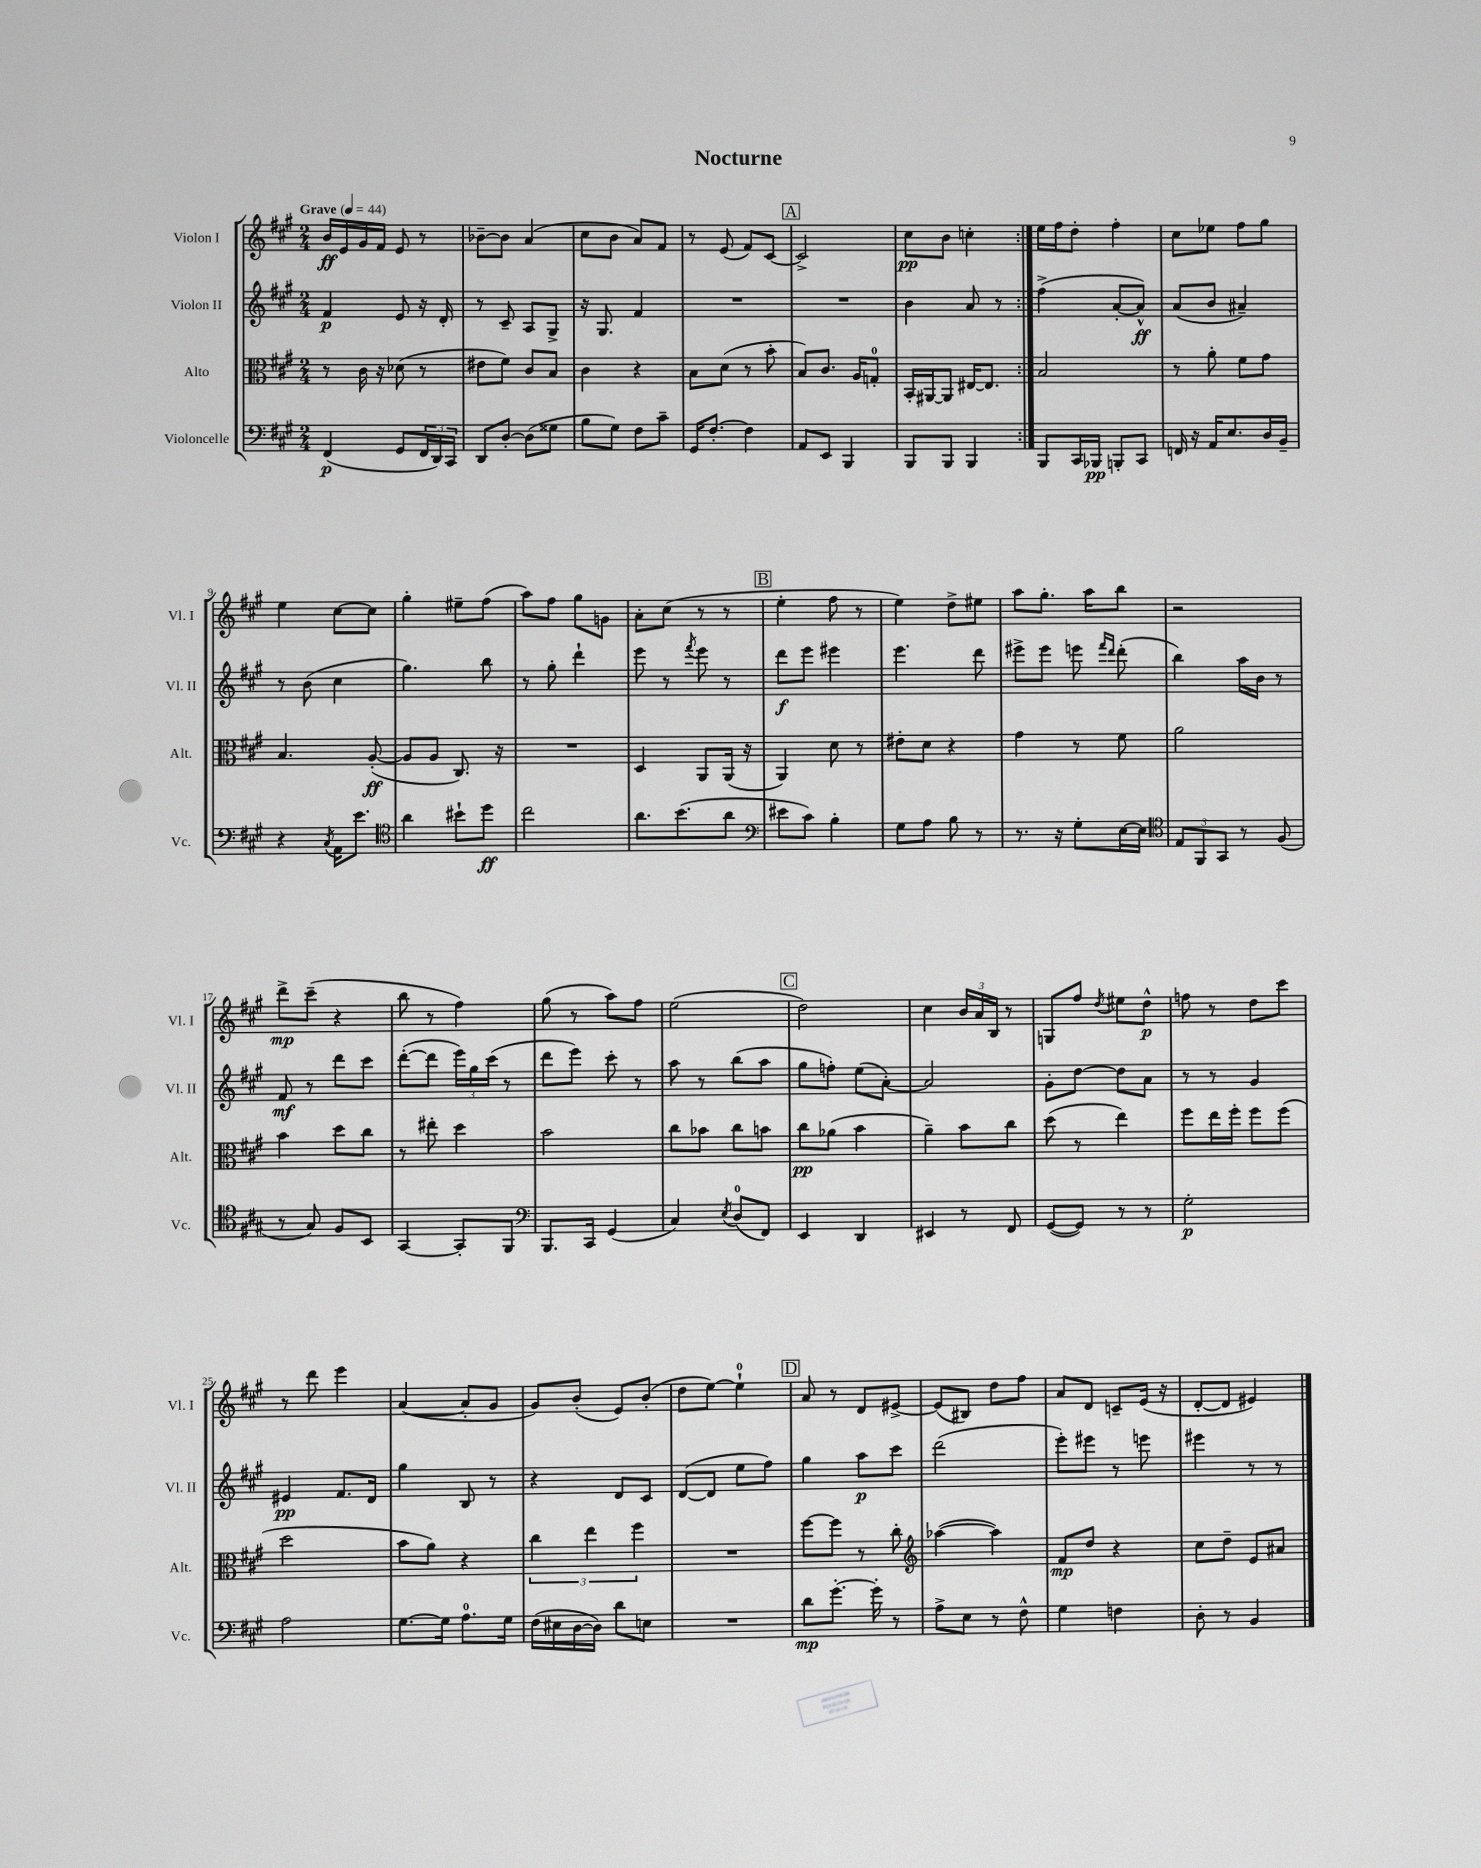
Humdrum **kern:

**kern	**dynam	**kern	**dynam	**kern	**dynam	**kern	**dynam
*part4	*part4	*part3	*part3	*part2	*part2	*part1	*part1
*staff4	*staff4	*staff3	*staff3	*staff2	*staff2	*staff1	*staff1
*I"Violoncelle	*	*I"Alto	*	*I"Violon II	*	*I"Violon I	*
*I'Vc.	*	*I'Alt.	*	*I'Vl. II	*	*I'Vl. I	*
*clefF4	*	*clefC3	*	*clefG2	*	*clefG2	*
*k[f#c#g#]	*	*k[f#c#g#]	*	*k[f#c#g#]	*	*k[f#c#g#]	*
*M2/4	*	*M2/4	*	*M2/4	*	*M2/4	*
*MM44	*	*MM44	*	*MM44	*	*MM44	*
=1	=1	=1	=1	=1	=1	=1	=1
!	!	!	!	!	!	!LO:TX:a:B:t=Grave	!
(4FF#/	p	8r	.	4f#/	p	16b/LL	ff
.	.	.	.	.	.	16e/	.
.	.	16c#\	.	.	.	16g#/	.
.	.	16r	.	.	.	16f#/JJ	.
8GG#/L	.	(8d-X\	.	8e/	.	8e/	.
24FF#/L	.	8r	.	16r	.	8r	.
24DD/)	.	.	.	.	.	.	.
.	.	.	.	16d'/	.	.	.
24CC#/JJ	.	.	.	.	.	.	.
=2	=2	=2	=2	=2	=2	=2	=2
8DD/L	.	8e#X\L	.	8r	.	[8b-X~\L	.
[8D'/J	.	8f#\J)	.	8c#~/	.	8b-\J]	.
(8D\L]	.	8c#/L	.	8A/L	.	(4a/	.
8G##X\J	.	8B/J	.	8G#^/J	.	.	.
=3	=3	=3	=3	=3	=3	=3	=3
8B\L	.	4c#\	.	16r	.	8cc#\L	.
.	.	.	.	8.G#/	.	.	.
8G#\J)	.	.	.	.	.	8b\J	.
8F#\L	.	4r	.	4f#/	.	8a/L)	.
8c#~\J	.	.	.	.	.	8f#/J	.
=4	=4	=4	=4	=4	=4	=4	=4
16GG#/KL	.	8B\L	.	2r	.	8r	.
[8.F#'/J	.	.	.	.	.	.	.
.	.	(8d\J	.	.	.	(8e/	.
4F#\]	.	8r	.	.	.	8f#/L)	.
.	.	8b'\	.	.	.	[8c#/J	.
!!LO:REH:place=s1:t=A
=5	=5	=5	=5	=5	=5	=5	=5
8AA/L	.	8B/L)	.	2r	.	2c#^/]	.
8EE/J	.	8.c#/J	.	.	.	.	.
4BBB/	.	.	.	.	.	.	.
.	.	16A/KL	.	.	.	.	.
.	.	8Gn'/J	.	.	.	.	.
=6	=6	=6	=6	=6	=6	=6	=6
8BBB/L	.	16BB'/LL	.	4b\	.	8cc#\L	pp
.	.	[16AA#X/J	.	.	.	.	.
8BBB/J	.	8AA#/J]	.	.	.	8b\J	.
4BBB/	.	[16E#X/KL	.	8a/	.	4ccn'\	.
.	.	8.E#/J]	.	.	.	.	.
.	.	.	.	8r	.	.	.
=7:|!	=7:|!	=7:|!	=7:|!	=7:|!	=7:|!	=7:|!	=7:|!
8BBB/L	.	2B/	.	(4ff#^\	.	16ee\LL	.
.	.	.	.	.	.	16ff#\J	.
16CC#/L	.	.	.	.	.	8dd'\J	.
16BBB-X/JJ	pp	.	.	.	.	.	.
8BBBn'/L	.	.	.	[8a'/L	.	4ff#'\	.
8CC#/J	.	.	.	8a^^/J])	ff	.	.
=8	=8	=8	=8	=8	=8	=8	=8
16FFn/	.	8r	.	(8a/L	.	8cc#\L	.
16r	.	.	.	.	.	.	.
16AA/KL	.	8a'\	.	8b/J	.	8ee-X\J	.
8.E/	.	.	.	.	.	.	.
.	.	8f#\L	.	4a#X~/)	.	8ff#\L	.
16D/L	.	8g#\J	.	.	.	8gg#\J	.
16BB~/JJ	.	.	.	.	.	.	.
!!LO:LB:g=z
=9	=9	=9	=9	=9	=9	=9	=9
4r	.	4.B/	.	8r	.	4ee\	.
.	.	.	.	(8b\	.	.	.
8qC#/	.	.	.	.	.	.	.
16AA\KL	.	.	.	4cc#\	.	[8cc#\L	.
8.e\J	.	.	.	.	.	.	.
.	.	([8A'/	ff	.	.	8cc#\J]	.
=10	=10	=10	=10	=10	=10	=10	=10
*clefC4	*	*	*	*	*	*	*
4a\	.	8A/L]	.	4.gg#\)	.	4gg#'\	.
.	.	8A/J	.	.	.	.	.
8b#X`\L	.	8.C#/)	.	.	.	8ee#X~\L	.
8dd\J	ff	.	.	8bb\	.	(8ff#\J	.
.	.	16r	.	.	.	.	.
=11	=11	=11	=11	=11	=11	=11	=11
2cc#\	.	2r	.	8r	.	8aa\L)	.
.	.	.	.	8gg#'\	.	8ff#\J	.
.	.	.	.	4ddd`\	.	8gg#\L	.
.	.	.	.	.	.	8gn\J	.
=12	=12	=12	=12	=12	=12	=12	=12
8.a\L	.	4D/	.	8eee\	.	8a'\L	.
.	.	.	.	8r	.	(8cc#\J	.
(8.b\	.	.	.	.	.	.	.
.	.	.	.	8qfff#/	.	.	.
.	.	8AA/L	.	8eee\	.	8r	.
8a\J	.	(16AA/Jk	.	8r	.	8r	.
.	.	16r	.	.	.	.	.
!!LO:REH:place=s1:t=B
=13	=13	=13	=13	=13	=13	=13	=13
*clefF4	*	*	*	*	*	*	*
8e#X\L	.	4AA/)	.	8ddd\L	f	4ee'\	.
8c#\J)	.	.	.	8eee\J	.	.	.
4B'\	.	8d\	.	4eee#X\	.	8ff#\	.
.	.	8r	.	.	.	8r	.
=14	=14	=14	=14	=14	=14	=14	=14
8G#\L	.	8e#X'\L	.	4.eee\	.	4ee\)	.
8A\J	.	8d\J	.	.	.	.	.
8B\	.	4r	.	.	.	8dd^\L	.
8r	.	.	.	8ddd\	.	8ee#X\J	.
=15	=15	=15	=15	=15	=15	=15	=15
8.r	.	4g#\	.	8eee#X^\L	.	8aa\L	.
.	.	.	.	8eee#\J	.	8.gg#'\J	.
16r	.	.	.	.	.	.	.
8G#'\L	.	8r	.	8eeen\	.	.	.
.	.	.	.	.	.	16aa\KL	.
.	.	.	.	16qqfff#/LL	.	.	.
.	.	.	.	16qqddd/JJ	.	.	.
[16E\L	.	8f#\	.	(8ddd'\	.	8bb\J	.
16E\JJ]	.	.	.	.	.	.	.
=16	=16	=16	=16	=16	=16	=16	=16
*clefC4	*	*	*	*	*	*	*
12E/L	.	2a\	.	4bb\)	.	2r	.
12FF#/	.	.	.	.	.	.	.
12GG#/J	.	.	.	.	.	.	.
8r	.	.	.	16aa\LL	.	.	.
.	.	.	.	16b\JJ	.	.	.
(8F#/	.	.	.	8r	.	.	.
!!LO:LB:g=z
=17	=17	=17	=17	=17	=17	=17	=17
8r	.	4b\	.	8f#/	mf	8ddd^\L	mp
8G#/)	.	.	.	8r	.	(8ccc#~\J	.
8F#/L	.	8dd\L	.	8ddd\L	.	4r	.
8BB/J	.	8cc#\J	.	8ccc#\J	.	.	.
=18	=18	=18	=18	=18	=18	=18	=18
[4GG#/	.	8r	.	([8ddd'\L	.	8bb\	.
.	.	8ee#X'\	.	8ddd\J]	.	8r	.
8GG#'/L]	.	4dd\	.	24eee\LL)	.	4ff#\)	.
.	.	.	.	24gg#\	.	.	.
.	.	.	.	(24ccc#\JJ	.	.	.
8FF#/J	.	.	.	8r	.	.	.
=19	=19	=19	=19	=19	=19	=19	=19
*clefF4	*	*	*	*	*	*	*
8.BBB/L	.	2b\	.	8ddd\L	.	(8gg#\	.
.	.	.	.	8eee\J)	.	8r	.
16CC#/Jk	.	.	.	.	.	.	.
(4GG#/	.	.	.	8ccc#'\	.	8aa\L)	.
.	.	.	.	8r	.	8ff#\J	.
=20	=20	=20	=20	=20	=20	=20	=20
4C#/)	.	8cc#\L	.	8aa\	.	(2ee\	.
.	.	8b-X\J	.	8r	.	.	.
8qE/	.	.	.	.	.	.	.
(8D/L	.	8cc#\L	.	(8bb\L	.	.	.
8FF#/J)	.	8bn\J	.	8aa\J	.	.	.
!!LO:REH:place=s1:t=C
=21	=21	=21	=21	=21	=21	=21	=21
4EE/	.	8cc#\L	pp	8gg#\L	.	2dd\)	.
.	.	(8a-X\J	.	8ffn'\J)	.	.	.
4DD/	.	4b\	.	(8ee\L	.	.	.
.	.	.	.	[8a'\J)	.	.	.
=22	=22	=22	=22	=22	=22	=22	=22
4EE#X/	.	4a~\)	.	2a/]	.	4cc#\	.
8r	.	8b\L	.	.	.	24b/LL	.
.	.	.	.	.	.	24a/	.
.	.	.	.	.	.	24B/JJ	.
8FF#/	.	8cc#\J	.	.	.	8r	.
=23	=23	=23	=23	=23	=23	=23	=23
([8GG#/L	.	(8dd\	.	8g#'\L	.	8Gn/L	.
8GG#/J])	.	8r	.	[8dd\J	.	8ff#/J	.
.	.	.	.	.	.	8qdd/	.
8r	.	4ee\)	.	8dd\L]	.	8ee#X\L	.
8r	.	.	.	8a\J	.	8dd^^\J	p
=24	=24	=24	=24	=24	=24	=24	=24
2G#'\	p	8ff#\L	.	8r	.	8ffn\	.
.	.	16ee\L	.	8r	.	8r	.
.	.	16ff#'\JJ	.	.	.	.	.
.	.	8ff#\L	.	4g#/	.	8dd\L	.
.	.	(8ff#\J	.	.	.	8ccc#\J	.
!!LO:LB:g=z
=25	=25	=25	=25	=25	=25	=25	=25
2A\	.	2dd\	.	4e#X/	pp	8r	.
.	.	.	.	.	.	8ddd\	.
.	.	.	.	8.f#/L	.	4eee\	.
.	.	.	.	16d/Jk	.	.	.
=26	=26	=26	=26	=26	=26	=26	=26
[8.G#\L	.	8b\L	.	4gg#\	.	([4a/	.
.	.	8a\J)	.	.	.	.	.
16G#\Jk]	.	.	.	.	.	.	.
8.A\L	.	4r	.	8B/	.	8a'/L]	.
.	.	.	.	8r	.	8g#/J	.
16G#\Jk	.	.	.	.	.	.	.
=27	=27	=27	=27	=27	=27	=27	=27
(16F#\LL	.	6cc#\	.	4r	.	8g#/L)	.
16E#X\	.	.	.	.	.	.	.
[16D\	.	.	.	.	.	(8b'/J	.
.	.	6ee\	.	.	.	.	.
16D\JJ])	.	.	.	.	.	.	.
8d\L	.	.	.	8d/L	.	8e/L)	.
.	.	6ff#\	.	.	.	.	.
8En\J	.	.	.	8c#/J	.	(8b'/J	.
=28	=28	=28	=28	=28	=28	=28	=28
2r	.	2r	.	([8d/L	.	8dd\L	.
.	.	.	.	8d/J]	.	[8ee\J)	.
.	.	.	.	8ee\L	.	4ee`\]	.
.	.	.	.	8ff#\J)	.	.	.
!!LO:REH:place=s1:t=D
=29	=29	=29	=29	=29	=29	=29	=29
8d\L	mp	[8ff#\L	.	4gg#\	.	8a/	.
[8.g#'\J	.	8ff#\J]	.	.	.	8r	.
.	.	8r	.	8aa\L	p	8d/L	.
16g#'\]	.	.	.	.	.	.	.
8r	.	8cc#'\	.	8ccc#\J	.	[8e#X^/J	.
=30	=30	=30	=30	=30	=30	=30	=30
*	*	*clefG2	*	*	*	*	*
8A^\L	.	([4aa-X\	.	(2ddd\	.	(8e#/L]	.
8E\J	.	.	.	.	.	8B#X/J)	.
8r	.	4aa-\])	.	.	.	8dd\L	.
8F#^^\	.	.	.	.	.	8ff#\J	.
=31	=31	=31	=31	=31	=31	=31	=31
4G#\	.	8f#/L	mp	8eee'\L)	.	8a/L	.
.	.	8dd/J	.	8eee#X\J	.	8d/J	.
4Fn\	.	4r	.	8r	.	8cn~/L	.
.	.	.	.	8eeen\	.	(16e/Jk	.
.	.	.	.	.	.	16r	.
=32	=32	=32	=32	=32	=32	=32	=32
8D'\	.	8cc#\L	.	4eee#X\	.	[8d'/L	.
8r	.	8dd~\J	.	.	.	8d/J]	.
4BB/	.	8e/L	.	8r	.	4e#X/)	.
.	.	8a#X/J	.	8r	.	.	.
==	==	==	==	==	==	==	==
*-	*-	*-	*-	*-	*-	*-	*-
